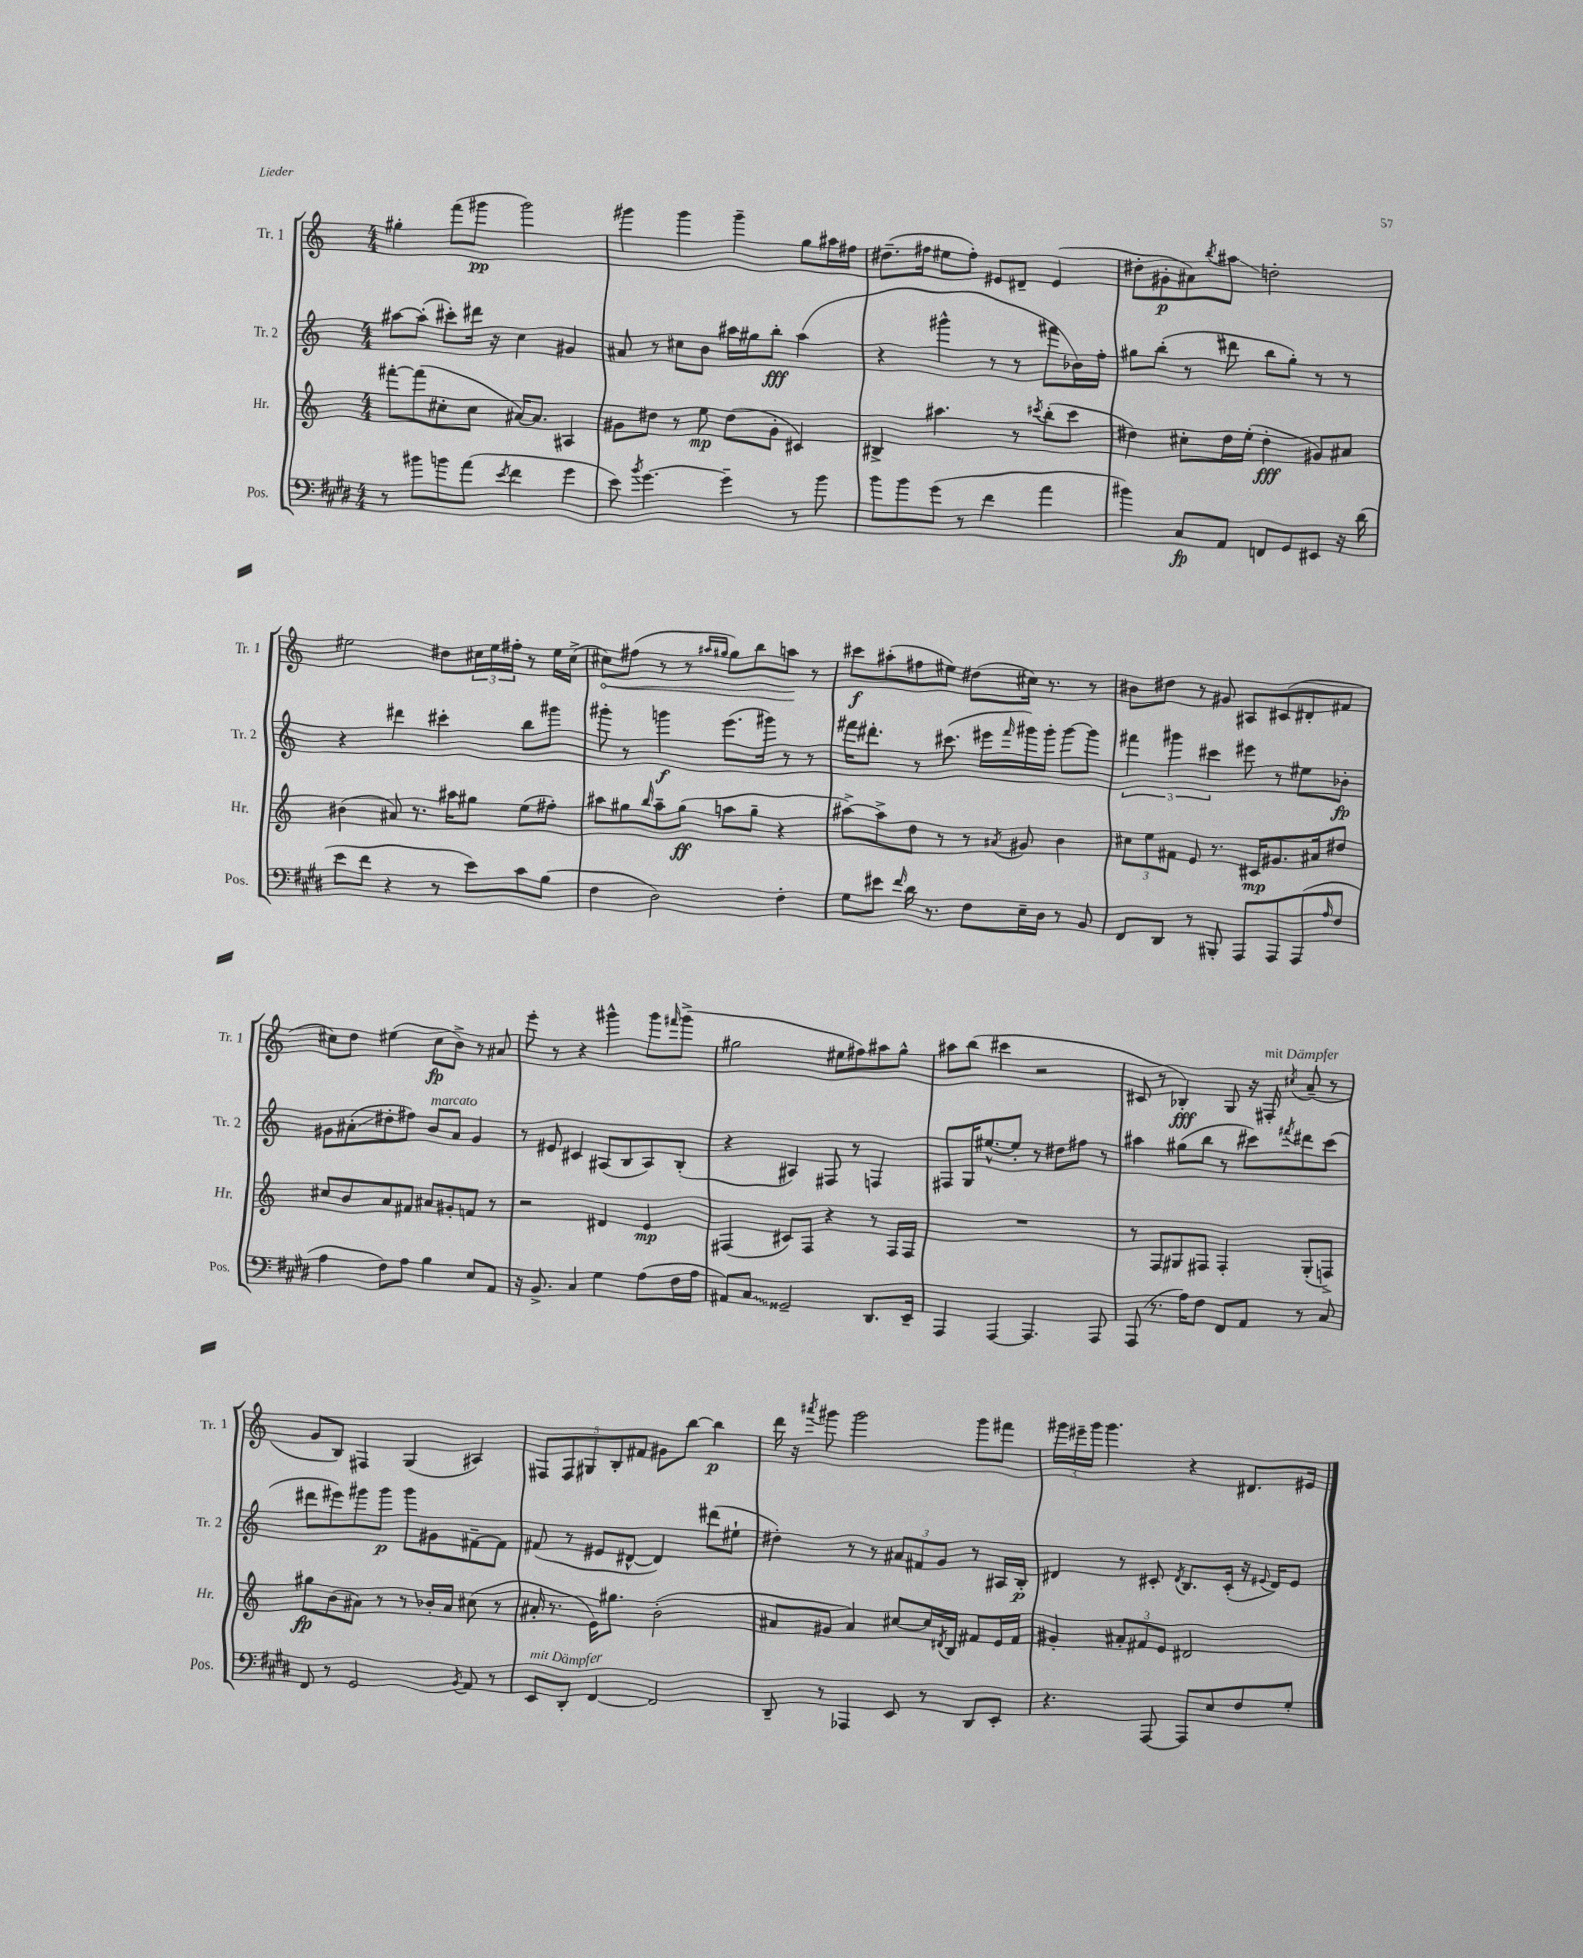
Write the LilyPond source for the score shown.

<<
\new StaffGroup <<
\new Staff = "s0" \with { instrumentName = "Tr. 1" shortInstrumentName = "Tr. 1" } {
    \clef treble \key c \major \numericTimeSignature \time 4/4
    gis''4-. f'''8( gis'''8\pp gis'''2) |
    gis'''4 gis'''4 gis'''4-- g''8 ais''16 fis''16 |
    dis''8.--( fis''16 eis''8 fis''8-.) eis'8 dis'8-- eis'4( |
    dis''8-. gis'8-.\p ais'8) \acciaccatura { b''8 } ais''8\glissando d''2-. |
    eis''2 dis''8 \tuplet 3/2 { cis''16 eis''16 fis''16-. } r8 eis''16 cis''16->( |
    \once \override Hairpin.circled-tip = ##t cis''8\<) fis''8( r8 r8 \grace { ais''16 gis''16 } gis''8) b''8 a''8\! r8 |
    cis'''8\f ais''8-.( fis''8 eis''8) dis''8( cis''16) r8. r8 |
    bis'8 dis''8 r8 gis'8 ais8 cis'8( dis'8-. fis'8 |
    cis''8) d''8 eis''4( cis''8\fp b'8->) r8 ais'8 |
    e'''8-. r8 r4 gis'''4-^ gis'''8 \grace { fis'''16 } gis'''8->( |
    gis''2 eis''8 fis''8) ais''8 gis''8-^ |
    ais''8 b''8( cis'''4 r2 |
    cis'8 r8 bes4-.\fff) g8 r16 fis16-.^\markup { \italic "mit Dämpfer" } \acciaccatura { cis''8 } a'8--( r8 |
    g'8 b8) fis4 g4( ais4) |
    \tuplet 5/4 { fis8 fis8 gis8 b8-. fis'8 } gis'8 b''8~ b''4\p |
    d'''16 r16 \acciaccatura { ais'''8 } gis'''8 gis'''2 gis'''8 fis'''8 |
    \tuplet 3/2 { gis'''16 eis'''16-- gis'''16 } gis'''4. r4 dis'8. eis'16 \bar "|." |
}
\new Staff = "s1" \with { instrumentName = "Tr. 2" shortInstrumentName = "Tr. 2" } {
    \clef treble \key c \major \numericTimeSignature \time 4/4
    ais''8~ ais''8-.( cis'''8-.) dis'''16 r16 c''4 gis'4 |
    ais'8 r8 cis''8 b'8 ais''16 gis''16 b''8-.\fff ais''4( |
    r4 gis'''4-^ r8 r8 fis'''8 bes'16) f''16-. |
    gis''8 b''8-.( r8 dis'''8 b''8 gis''8-.) r8 r8 |
    r4 dis'''4 cis'''4-. b''8 gis'''8 |
    gis'''8-. r8 g'''4\f e'''8.( gis'''16) r8 r8 |
    fis'''16 dis'''8.-. r8 cis'''8.( eis'''16 \grace { fis'''16 } gis'''16) gis'''16-. gis'''8~ gis'''8 |
    \tuplet 3/2 { fis'''4 gis'''4 cis'''4 } eis'''8 r8 eis''8 bes'8-.\fp |
    gis'8 ais'8-.\glissando( dis''8-. fis''8) b'8^\markup { \italic "marcato" } ais'8 gis'4 |
    r8 eis'8 cis'4 ais8( b8 ais8) b8-.( |
    r4 ais4) fis8 r8 f4 |
    fis8 g16 eis''8.~-^ eis''8-. r8 dis''8 fis''8 r8 |
    ais''4 gis''8( b''8 r8 cis'''8) \acciaccatura { fis'''8 } dis'''8 cis'''8( |
    dis'''8 eis'''8) gis'''8 gis'''8\p gis'''8 gis'8 fis'8~-- fis'8 |
    fis'8( r8 eis'8 dis'8~-^ dis'4) dis'''8( eis''8-! |
    dis''4-.) r8 r8 \tuplet 3/2 { ais'8 fis'8 g'8 } r8 ais16 b16-.\p |
    dis'4 r8 cis'8-. \acciaccatura { dis'8 } b8. cis'16-.( r16 \appoggiatura { eis'8 } dis'16) eis'8 \bar "|." |
}
\new Staff = "s2" \with { instrumentName = "Hr." shortInstrumentName = "Hr." } {
    \clef treble \key c \major \numericTimeSignature \time 4/4
    fis'''8~-. fis'''8( cis''8-. cis''8 ais'16~) ais'8. ais4 |
    gis'8 dis''8 r8 e''8\mp dis''8( gis'8-. cis'4) |
    bis4-> ais''4. r8 \acciaccatura { cis'''8 } b''8-.( cis'''8 |
    dis''4) cis''8-. dis''16 e''16-.( dis''4-.\fff gis'8) ais'8 |
    bis'4( ais'8) r8. ais''16 gis''8 e''8( fis''8-.) |
    ais''8 gis''8 \grace { b''16 } ais''8-- gis''8\ff( a''8 gis''8-- r4 |
    ais''8~->) ais''8-> d''8 r8 r8 \acciaccatura { ais'8 } gis'8 b'4 |
    \tuplet 3/2 { cis''8 e''8 fis'8 } e'8 r8. cis'16\mp gis'8. ais'16 dis''8 |
    cis''8 b'8 a'8 fis'8 ais'8 gis'8-. f'8 r8 |
    r2 dis'4 e'4\mp |
    fis4( cis'8) fis8 r4 r8 fis16 fis16 |
    R1 |
    r8 f8 gis8 fis8 fis4-. gis8-.( f8->) |
    gis''8\fp b'8( ais'8) r8 r8 bes'16-. ais'16 cis''8( r8 |
    ais'16-. r8. e'16) gis''8. b'2-.( |
    ais'8 gis'8 ais'4) cis''8~ cis''16 \acciaccatura { dis'8 } b16 fis'8 e'16 fis'16 |
    gis'4-. \tuplet 3/2 { ais'8-. fis'8 e'8 } dis'2 \bar "|." |
}
\new Staff = "s3" \with { instrumentName = "Pos." shortInstrumentName = "Pos." } {
    \clef bass \key e \major \numericTimeSignature \time 4/4
    r8 bis'8 b'8 a'8( \acciaccatura { e'8 } fis'4 gis'4 |
    e'8) \acciaccatura { b'8 } gis'4.~ gis'4-- r8 b'8 |
    b'8 b'8 gis'8( r8 fis'4 a'4 |
    bis'4) cis8\fp a,8 f,8 gis,8 eis,8 r16 dis'16( |
    e'8 fis'8 r4 r8 e'8) cis'8 b8( |
    fis4 dis2) fis4-. |
    gis8 eis'8 \grace { fis'16 } dis'16 r8. fis8 e16-- dis16 r8 b,8 |
    fis,8 dis,8 r8 bis,,8-. a,,8 a,,8 a,,8( \grace { a16 } fis8 |
    a4 fis8) a8 b4 e8 a,8 |
    r16 b,8.-> cis4 gis4 a8( fis16 a16 |
    ais,8) \once \override Glissando.style = #'zigzag cis8\glissando gisis,2-- dis,8. e,16-- |
    a,,4 a,,4~ a,,4. a,,8 |
    a,,8( r8. a16) fis8 fis,8 a,8 r8 cis8 |
    fis,8 r8 gis,2 \acciaccatura { b,8 } a,8 r8 |
    e,8^\markup { \italic "mit Dämpfer" } dis,8-. fis,4~ fis,2 |
    dis,8-- r8 aes,,4 e,8 r8 dis,8 e,8-. |
    r4. a,,8~ a,,8 e8 fis8 gis8-. \bar "|." |
}
>>
>>
\layout { \context { \Score \remove "Bar_number_engraver" } }
